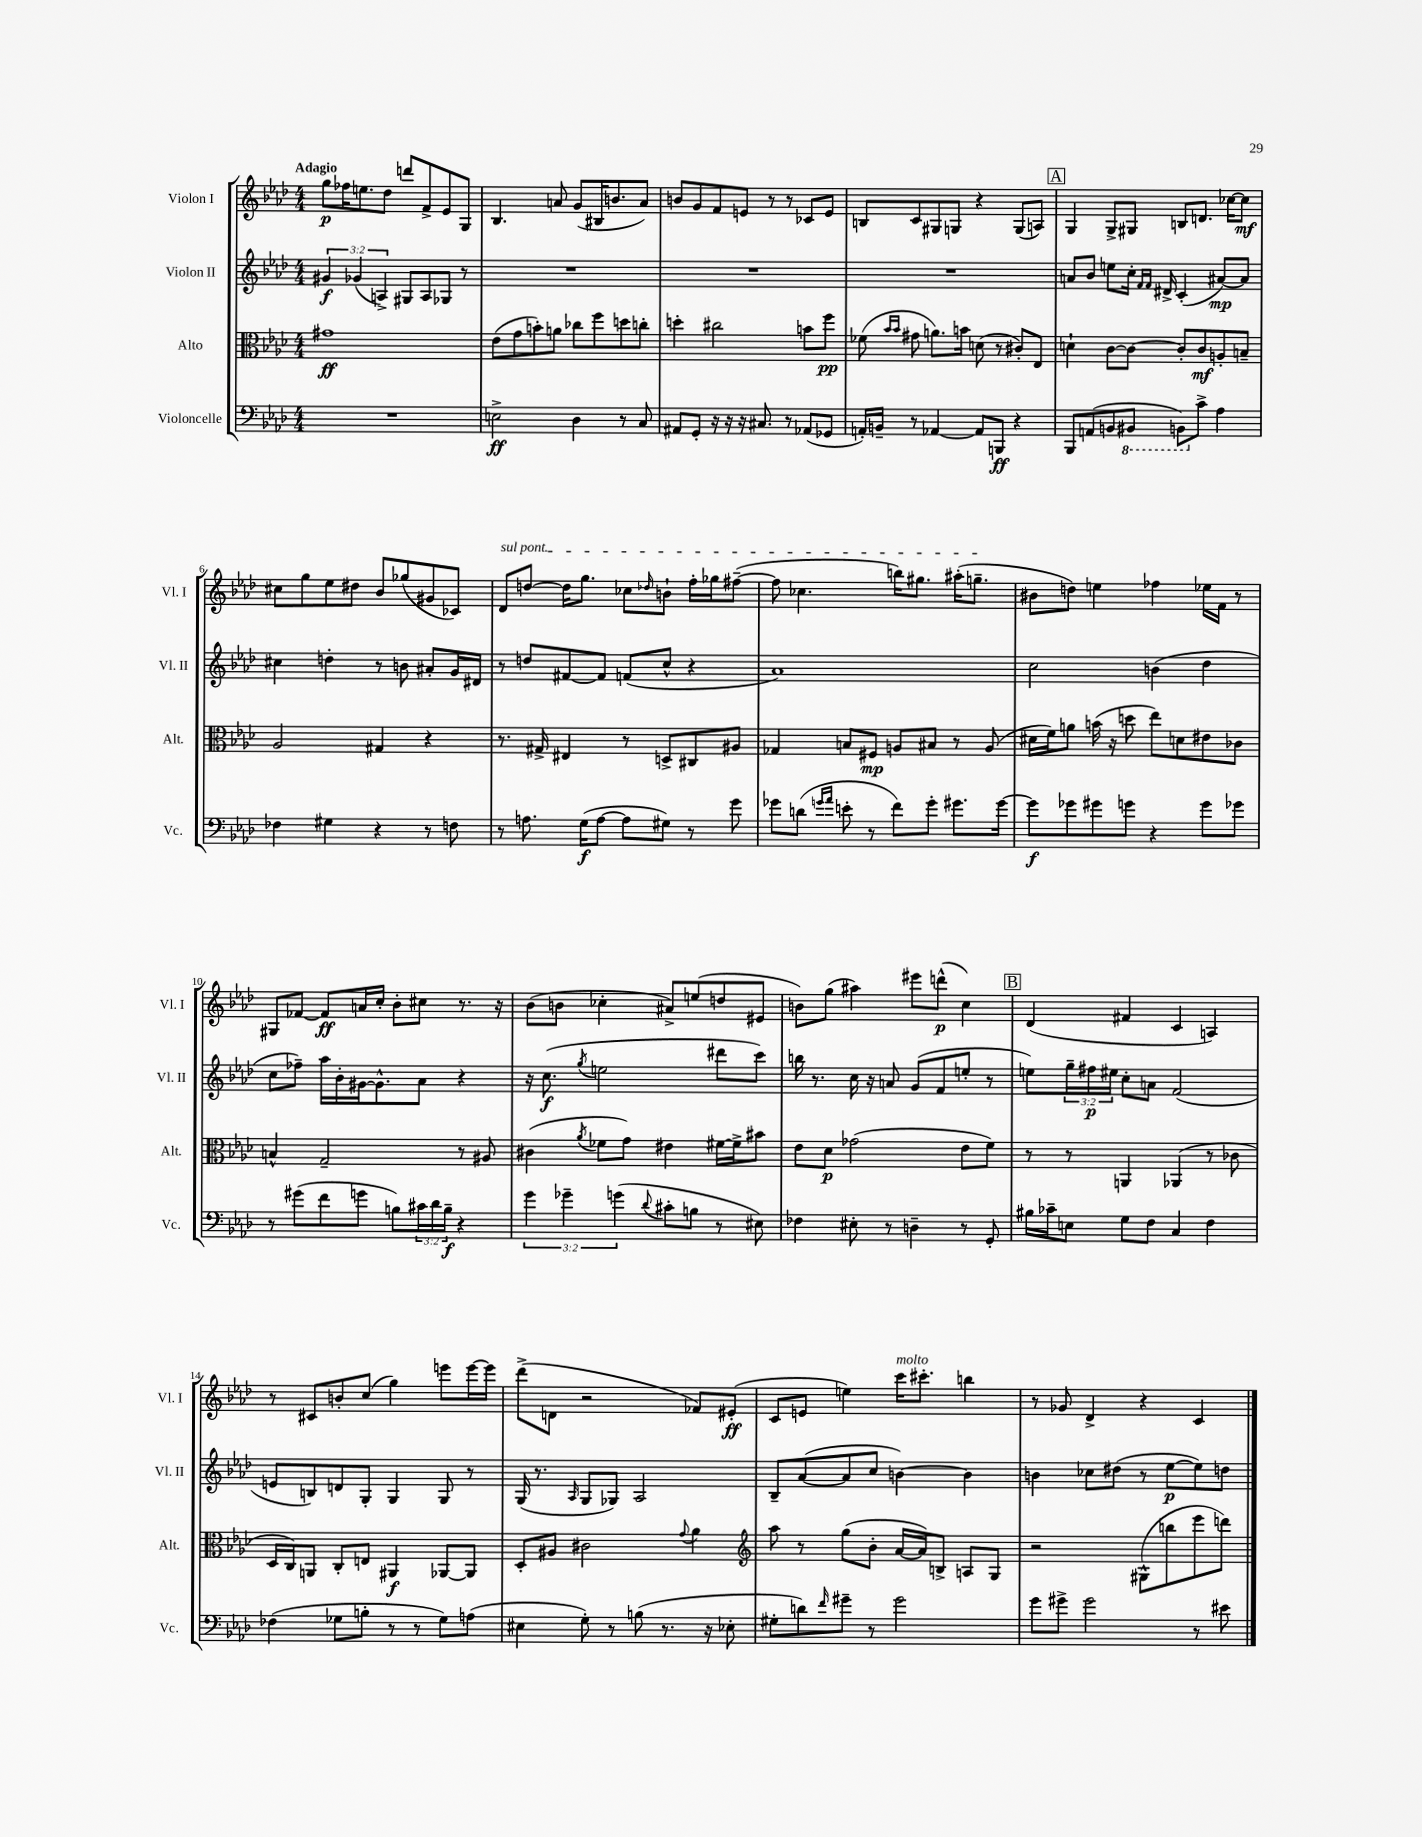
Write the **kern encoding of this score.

**kern	**kern	**kern	**kern
*staff4	*staff3	*staff2	*staff1
*clefF4	*clefC3	*clefG2	*clefG2
*k[b-e-a-d-]	*k[b-e-a-d-]	*k[b-e-a-d-]	*k[b-e-a-d-]
*M4/4	*M4/4	*M4/4	*M4/4
1r	1g#	6g#	8gg
.	.	.	16ff-
.	.	(6g-	.
.	.	.	8.ee
.	.	6A^)	.
.	.	.	8dd-
.	.	8G#	8ddd
.	.	8A	8f^
.	.	8G-	8e-
.	.	8r	8G
=	=	=	=
2E^	(8e-	1r	4.B-
.	8g	.	.
.	8b')	.	.
.	8a	.	8a
4D-	8cc-	.	(8g
.	8ff	.	16B#
.	.	.	8.b
8r	8dd	.	.
8C	8cc'	.	8a)
=	=	=	=
8AA#	4dd'	1r	8b
8GG'	.	.	8g
16r	2cc#	.	8f
16r	.	.	.
16r	.	.	8e
8.C#	.	.	.
.	.	.	8r
8r	.	.	8r
(8AA-	8b	.	8c-
8GG-	8ff	.	8e
=	=	=	=
16AA')	(8f-	1r	8B
16BB~	.	.	.
.	16qqb-	.	.
.	16qqb-	.	.
8r	8g#	.	8c
[4AA-	8.a)	.	8G#
.	.	.	8G
.	16b	.	.
8AA-]	(8d	.	4r
8BBB	8r	.	.
4r	8c#')	.	(8G
.	8E-	.	8A)
=	=	=	=
8BBB-	4d`	8a	4G
(8AA	.	8b-	.
8BB	[8c	8ee	8G^
8BBB#	8c_	16cc'	8G#
.	.	16qqf	.
.	.	16qqf	.
.	.	16d#^	.
8BBB)	8c']	(4c'	8B
8c^	8c	.	8.d
4A-	8A'	[8a#)	.
.	.	.	[16cc-
.	8B~	8a#]	8cc-]
=	=	=	=
4F-	2A-	4cc#	8cc#
.	.	.	8gg
4G#	.	4dd'	8ee-
.	.	.	8dd#
4r	4G#	8r	8b-
.	.	8b	(8gg-
8r	4r	8a#'	8g#
8F	.	16g	8c-)
.	.	16d#	.
=	=	=	=
8r	8.r	8r	8d-
8.A	.	8dd	[8dd
.	16G#^	.	.
.	4E#	[8f#	16dd]
(16G	.	.	8.gg
[8A	.	8f#]	.
8A]	8r	(8f	8cc-
.	.	.	16qqdd-
8G#)	8D^	8cc^^	8b`
8r	8C#	4r	16ff'
.	.	.	16gg-
8g	8A#	.	([8ff#~
=	=	=	=
8g-	4G-	1a-)	8ff#]
(8d	.	.	4.cc-
16qqg	.	.	.
16qqa-	.	.	.
8e'	8B	.	.
8r	8F#	.	.
8f)	8A	.	16bb)
.	.	.	8.gg#
8g'	8B#	.	.
8.g#	8r	.	(16aa#'
.	.	.	8.gg~
.	(8A	.	.
[16g#	.	.	.
=	=	=	=
8g#]	16d#	2cc	8b#
.	16f)	.	.
8g-	8a	.	8dd)
8g#	(16b	.	4ee
.	16r	.	.
8g	8dd	.	.
4r	8ee-)	(4b	4ff-
.	8d	.	.
8g	8e#	4dd-	16ee-
.	.	.	16f
8g-	8c-	.	8r
=	=	=	=
8r	4B^^	8cc	8G#
(8g#	.	8ff-~)	[8f-
8f	2G~	16aa-	8f-]
.	.	16b-'	.
8g	.	[16g#	16a
.	.	8.g#^^]	16cc'
8B)	.	.	8b-'
24c#	.	8a-	8cc#
24d-	.	.	.
24B~	.	.	.
4r	8r	4r	8.r
.	8A#	.	.
.	.	.	16r
=	=	=	=
6g	(4c#	16r	(8b-
.	.	(8.cc	.
.	.	.	8b
6g-~	.	.	.
.	8qa-	8qgg	.
.	8f-	2ee	4cc-'
(6g	.	.	.
.	8g)	.	.
8qqd-	.	.	.
8c#'	4e#	.	8a#^)
8B	.	.	(8ee
8r	[16f#	8ddd#	8dd
.	16f#^]	.	.
8E#)	8b#	8ccc)	8e#
=	=	=	=
4F-	8e-	16bb	8b)
.	.	8.r	.
.	8d-	.	(8gg
8E#'	(2g-	16cc	4aa#)
.	.	16r	.
8r	.	8a	.
4D~	.	(8g	8eee#
.	.	8f	(8ddd^^
8r	8e-	8ee'	4cc)
8GG'	8f)	8r	.
=	=	=	=
16B#	8r	8ee)	(4d-
16c-~	.	.	.
8E	8r	24gg~	.
.	.	24ff#	.
.	.	24ee#	.
8G	4AA	8cc'	4f#
8F	.	8a	.
4C	(4AA-	(2f	4c
4F	8r	.	4A)
.	8c-	.	.
=	=	=	=
(4F-	16D-	8e	8r
.	16C)	.	.
.	8AA	8B)	8c#
8G-	8C'	8d	8b'
8B'	8E	8G'	(8cc
8r	4AA#	4G	4gg)
8r	.	.	.
8G-)	[8AA-	8G	8eee
(8A	8AA-]	8r	[16eee
.	.	.	16eee]
=	=	=	=
4E#	8D-'	(16G	(8ddd-^
.	.	8.r	.
.	8A#	.	8d
.	.	16qqA-	.
8G')	2c#	8G	2r
8r	.	8G-)	.
(8B	.	2A-	.
8.r	.	.	.
.	8qqg	.	.
.	4a-	.	8f-)
16r	.	.	.
8E-'	.	.	(8e#'
=	=	=	=
*	*clefG2	*	*
8G#'	8aa-	8B-~	8c
8d)	8r	([8a-	8e
16qqf	.	.	.
8g#~	(8gg	8a-]	4ee)
8r	8b-'	8cc	.
2g#	[16a-	[4b)	16ccc
.	16a-])	.	8.ccc#'
.	8B^	.	.
.	8A	4b]	4bb
.	8G	.	.
=	=	=	=
8g	2r	4b	8r
8g#^	.	.	8g-
2g#	.	8cc-	4d-^
.	.	(8dd#	.
.	(8G#^^	8r	4r
.	8bb	[8ee-	.
8r	8eee-	8ee-])	4c
8e#	8ddd)	8dd	.
==	==	==	==
*-	*-	*-	*-
